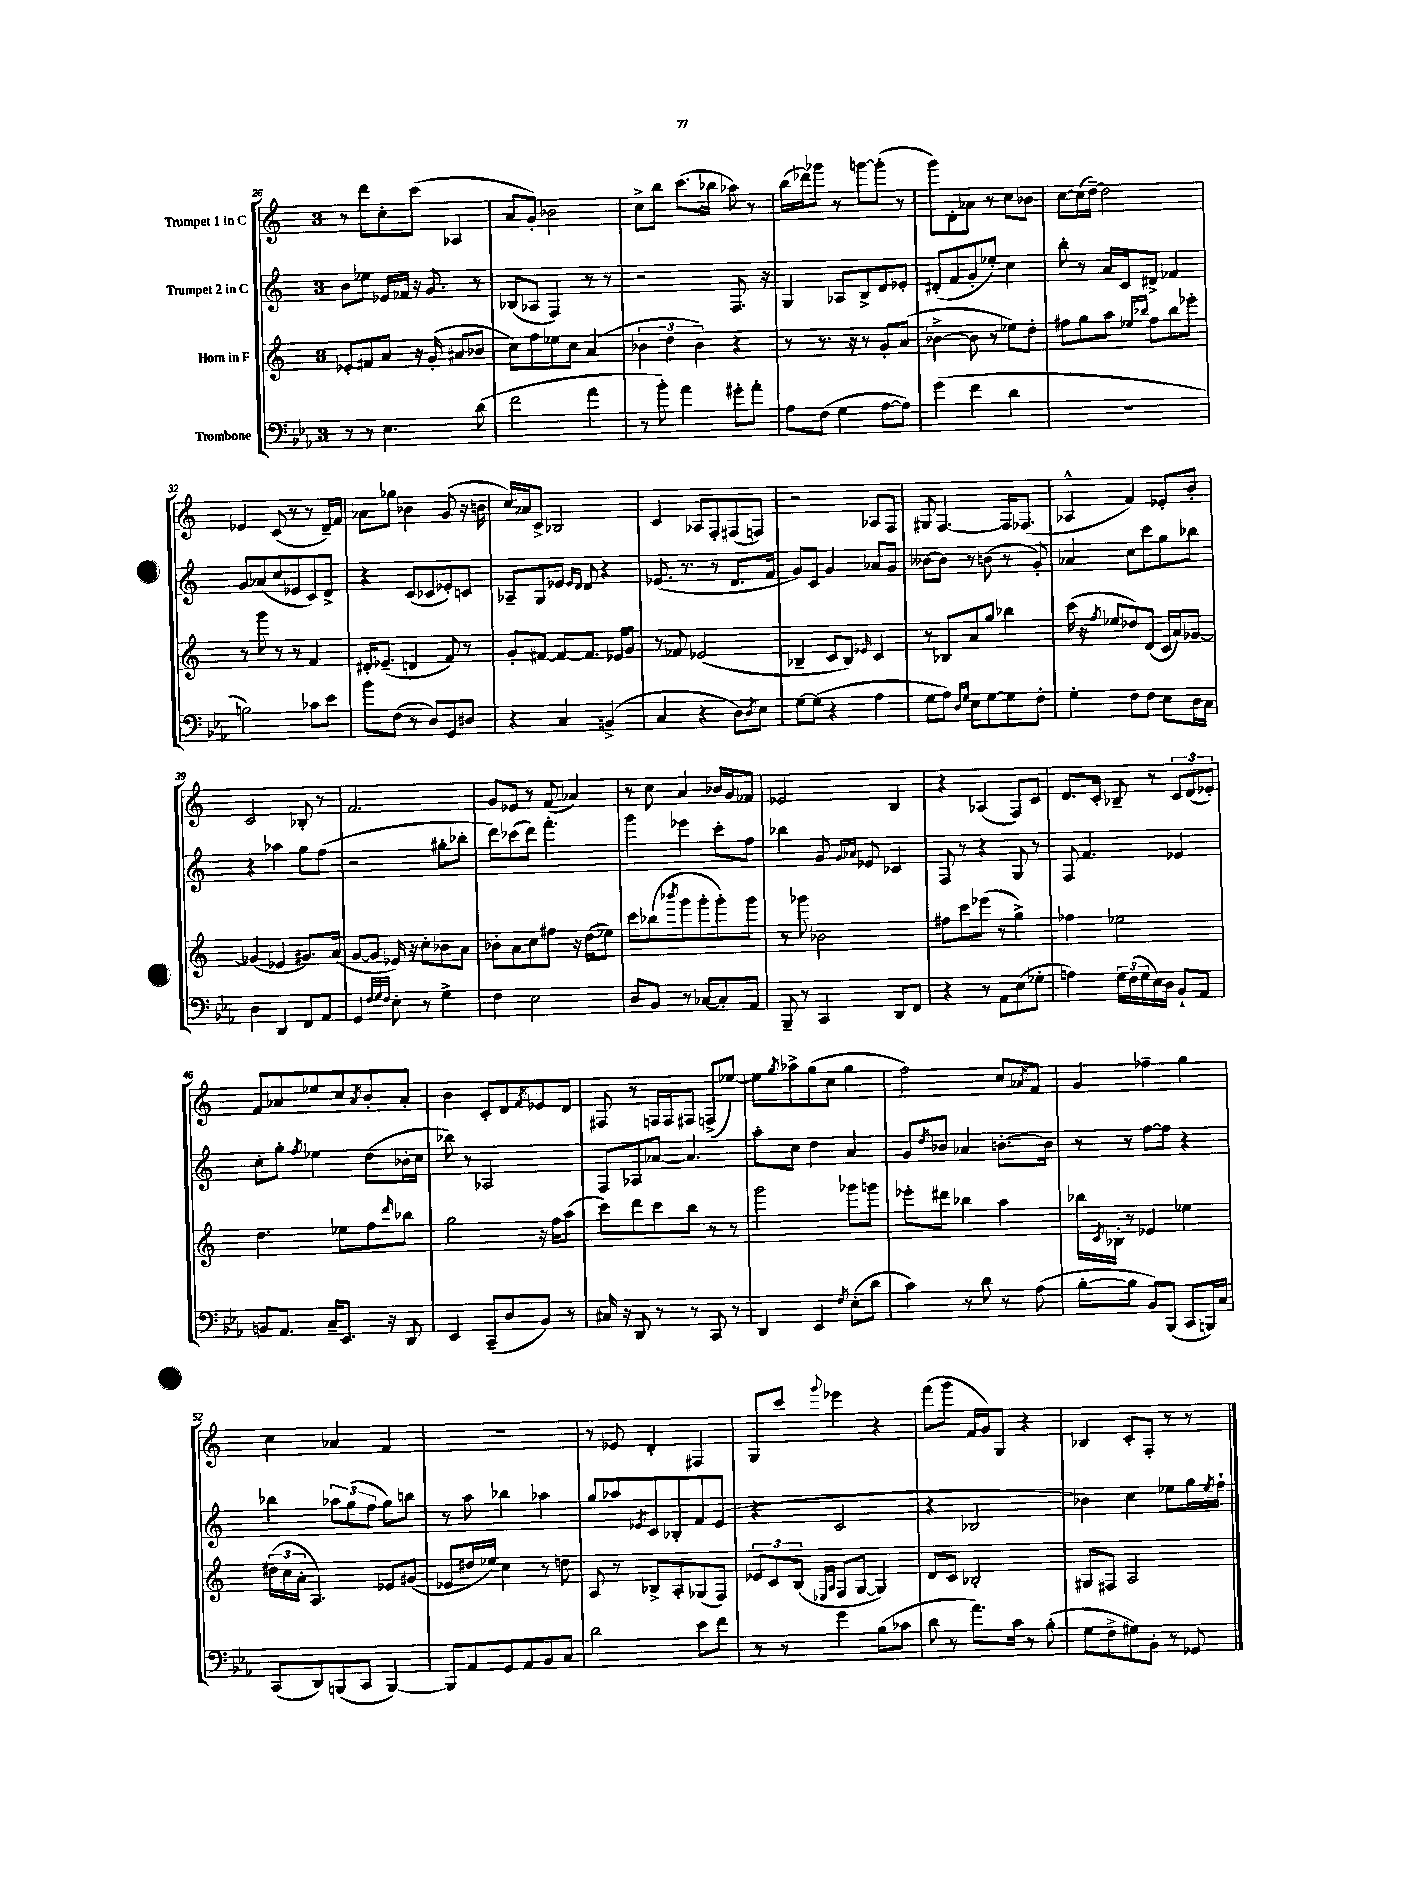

**kern	**kern	**kern	**kern
*part4	*part3	*part2	*part1
*staff4	*staff3	*staff2	*staff1
*I"Trombone	*I"Horn in F	*I"Trumpet 2 in C	*I"Trumpet 1 in C
*clefF4	*clefG2	*clefG2	*clefG2
*k[b-e-a-]	*k[]	*k[]	*k[]
*M3/4	*M3/4	*M3/4	*M3/4
=26	=26	=26	=26
8r	8e-X'/L	8b\L	8r
8r	8f#X/	8ee-X\J	8ddd\L
4.E-\	8a/J	16e-X/LL	8cc'\
.	.	16f-X/JJ	.
.	16r	16r	(8ccc\J
.	(16g'/	8.g/	.
.	8a#X/L	.	4A-X/
(8d\	8b-X/J	8r	.
=27	=27	=27	=27
2f\	8cc\L)	(8B-X/L	8a/L
.	8ff\	8A-X/J	8g'/J)
.	8ee-X\	4F/)	2b-X\
.	8cc\J	.	.
4a-\	(4a/	8r	.
.	.	8r	.
=28	=28	=28	=28
8r	6b-X\	2r	8cc^\L
8b-'\)	.	.	8bb\J
.	6dd\	.	.
4a-\	.	.	(8.ccc\L
.	6b-\)	.	.
.	.	.	16bb-X\Jk
8g#X'\L	4r	8.F/	8aa-X\)
8a-'\J	.	.	8r
.	.	16r	.
=29	=29	=29	=29
8A-\L	8r	4G/	(16bb\LL
.	.	.	16ddd-X\J)
(8F\J	8.r	.	8ggg-X\J
4G\	.	8A-X/L	8r
.	16r	.	.
.	8r	8B^/	[8gggn\L
[8A-\L	8g'/L	8d/	(8ggg'\J]
8A-\J])	(8a/J	8e-X'/J	8r
=30	=30	=30	=30
(4g\	[4b-X^\	(8d#X'/L	8ggg\L)
.	.	8f/	8d'\
4f\	8b-\]	8g'/	8a-X\J
.	8r	8ee-X'/J)	8r
4d\	8ee-X\L)	4cc\	8cc\L
.	8dd'\J	.	8b-X\J
=31	=31	=31	=31
2.r	8ff#X\L	8bb'\	[8cc\L
.	8gg\	8r	(16cc\L]
.	.	.	[16dd~\JJ)
.	8aa\J	16a/LL	2dd\]
.	.	16c/J	.
.	16qqee-X/LL	.	.
.	16qqbb-X/JJ	.	.
.	8ff#\L	8d#X^/J	.
.	8bb-\	4f-X/	.
.	8eee-X'\J	.	.
!!LO:LB:g=z
=32	=32	=32	=32
2Bn\)	8r	8g/L	4e-X/
.	8ggg\	(8a-X/	.
.	8r	8cc/	(8c/
.	8r	8e-X/	8r
8c-X\L	4f/	8c/)	8r
8e-\J	.	8d^/J	16d~/LL)
.	.	.	16f/JJ
=33	=33	=33	=33
8b-\L	16d#X'/KL	4r	8a-X\L
.	(8.e-X~/J	.	.
(8F\J	.	.	8gg-X\J
8r	4dn/	(8c/L	4b-X\
8D/L)	.	8c-X/	.
8GG/	8f/)	8e-X'/)	(8g/
8D#X/J	8r	8cn/J	16r
.	.	.	16bn\
=34	=34	=34	=34
4r	8g'/L	8A-X~/L	16cc/LL)
.	.	.	16a-X/J
.	[8f#X/J	8G/	8c^/J
4C/	8f#/L_	8e-X/J	2B-X/
.	.	16qqe-/LL	.
.	.	16qqd/JJ	.
.	8.f#/J]	8d/	.
(4BBn^/	.	4r	.
.	16e-X/KL	.	.
.	8g/J	.	.
=35	=35	=35	=35
4C/	8r	(8.e-X/	4c/
.	8f-X/	.	.
.	.	8.r	.
4r	(2e-X/	.	8A-X/L
.	.	8r	8F'/
8D\L)	.	8.d/L	(8F#X/
8qD/	.	.	.
8E-\J	.	.	8Fn/J)
.	.	16f/Jk	.
=36	=36	=36	=36
[8G\L	4B-X~/	8g/L)	2r
(8G\J]	.	8c/J	.
4r	8c/L	4g/	.
.	8B-/J)	.	.
.	16qqe-X/	.	.
4A-\	4c/	8a-X/L	8A-X/L
.	.	8g/J	8F/J
=37	=37	=37	=37
8G\L	8r	[8b--X\L	8G#X/
8A-\J)	8B-X/L	8b--\J]	[4.F/
16qqD/LL	.	.	.
16qqG/JJ	.	.	.
8E-\L	8a/	8r	.
[8G\	8gg/J	(8bn\	.
8G\]	4bb-X\	8r	16F/KL]
.	.	.	(8.F-X/J
8F'\J	.	8g'/)	.
=38	=38	=38	=38
4G'\	(16ccc\	4a-X/	4A-X^^/
.	16r	.	.
.	8qff/	.	.
.	8ee-X/L	.	.
8F\L	8dd-X/)	8cc\L	4f/)
8F\J	(8d/J	8ccc\	.
8E-\L	16c/LL	8gg\	8e-X'/L
.	16a/J)	.	.
16D\L	[8g-X/J	8bb-X\J	8b'/J
16C\JJ	.	.	.
!!LO:LB:g=z
=39	=39	=39	=39
4D\	(4g-X/]	4r	2c/
4DD/	4e-X/	4aa-X\	.
8FF/L	8.g#X/L)	8gg\L	8B-X'/
8AA-/J	.	(8ff\J	8r
.	(16a/Jk	.	.
=40	=40	=40	=40
4GG/	[8g/L	2r	2.f/
.	8g/J]	.	.
32qqF/LLL	.	.	.
32qqG/	.	.	.
32qqF/JJJ	.	.	.
8E-'\	16e-X/)	.	.
.	16r	.	.
8r	8cc'\L	.	.
4G^\	8b-X\	8gg#X'\L	.
.	8a\J	8bb-X'\J	.
=41	=41	=41	=41
4F\	8b-X'\L	8ddd\L)	8g/L
.	8a\	(8ccc-X\	8e-X/J
2E-\	8cc\	8ddd\J)	8r
.	8ff#X\J	4.fff'\	(8f/
.	16r	.	4a-X/)
.	(16dd\KL	.	.
.	8ee-X\J)	.	.
=42	=42	=42	=42
8D/L	8ccc\L	4ggg\	8r
8BB-/J	(8bb-X\	.	8cc\
.	8qbbb-X/	.	.
8r	8ggg\	4eee-X\	4a/
[8C-X/L	8ggg'\	.	.
8C-'/]	8ggg'\)	8ccc'\L	16b-X/LL
.	.	.	16g/J
8AA-/J	8ggg\J	8ff\J	8f-X/J
=43	=43	=43	=43
8BBB-~/	8r	4bb-X\	2e-X/
8r	8ggg-X\	.	.
4CC/	2b-X\	8g/	.
.	.	16qqg/LL	.
.	.	16qqa-X/JJ	.
.	.	8e-X/	.
8DD/L	.	4c-X/	4B/
8FF/J	.	.	.
=44	=44	=44	=44
4r	8ff#X\L	8F/	4r
.	8ccc\	8r	.
8r	(8eee-X\J	4r	(4A-X/
8AA-\L	8r	.	.
(8E-\	4gg^\)	8G/	8F/L)
8G-X'\J	.	8r	8c/J
=45	=45	=45	=45
4An\)	4ff-X\	8F/	8.d/L
.	.	4.f/	.
.	.	.	16c'/Jk
24G\LL	2ee-X\	.	8B-X~/
(24F\	.	.	.
24G\	.	.	.
16E-\)	.	.	8r
16D\JJ	.	.	.
8BB-`/L	.	4e-X/	12c/L
.	.	.	(12d/
8AA-/J	.	.	.
.	.	.	12e-X'/J)
!!LO:LB:g=z
=46	=46	=46	=46
8BBn/L	4.dd\	8cc'\L	8f/L
8.AA-/J	.	8gg'\J	8a-X/
.	.	8qff/	.
.	.	4ee-X\	8ee-X/
16C~/KL	.	.	.
8.EE-/J	8ee-X\L	.	8cc/
.	.	.	8qa-/
.	8ff\	(8dd\L	8b'/
16r	.	.	.
.	16qqddd/	.	.
8DD/	8bb-X\J	16b-X'\L	8a-'/J
.	.	16cc\JJ	.
=47	=47	=47	=47
4EE-/	2gg\	8bb-X\)	4b\
.	.	8r	.
(8CC~/L	.	2A-X/	8c'/L
8D/	.	.	8d/
.	.	.	8qf/
8BB-/J)	16r	.	8e-X/
.	16ff\KL	.	.
8r	(8aa\J	.	8d/J
=48	=48	=48	=48
16C#X/	8ccc\L)	8F/L	8F#X/
16r	.	.	.
8DD/	8ddd\	8A-X/	8r
8r	8ccc\	[8a-X/J	16Fn/LL
.	.	.	16F/J
8r	8bb\J	4.a-/]	8F#X/J
8CC/	8r	.	(8Fn^/L
8r	8r	.	[8ee-X/J)
=49	=49	=49	=49
4DD/	2ggg\	8aa'\L	8ee-\L]
.	.	.	8qgg/
.	.	8cc\J	8aa-X^\
4EE-/	.	4dd\	(8gg\
.	.	.	8cc\J
8qF/	.	.	.
(8E-'\L	8ggg-X\L	4a/	4gg\
8d\J	8gggn\J	.	.
=50	=50	=50	=50
4c\)	8eee-X'\L	8g/L	2ff\)
.	.	8qdd/	.
.	8ddd#X\J	8b-X/J	.
8r	4bb-X\	4a-X/	.
8d\	.	.	.
8r	4aa\	[8.bn'\L	8cc/L
.	.	.	8qa-X/
(8A-\	.	.	8f/J
.	.	16b\Jk]	.
=51	=51	=51	=51
[8B-'\L	16bb-X\LL	8r	4g/
.	8qc/	.	.
.	16B-X'\JJ	.	.
8B-\J]	8r	8r	.
8BB-/L)	4e-X/	[8ff\L	4ff-X~\
(8BBB-/J	.	8ff\J]	.
8CC/L	4ee-X\	4r	4gg\
16BBBn/L)	.	.	.
16C/JJ	.	.	.
!!LO:LB:g=z
=52	=52	=52	=52
(8CC/L	(24dd#X\LL	4bb-X\	4cc\
.	24cc\	.	.
.	24a'\JJ	.	.
8DD/)	4.A/)	.	.
(8BBBn/	.	12aa-X\L	4a-X/
.	.	(12gg\	.
8CC/J	.	.	.
.	.	12ff\J	.
[4BBB/)	8e-X/L	8gg\L)	4f/
.	(8g#X/J	8bbn\J	.
=53	=53	=53	=53
8BBB/L]	8e-X/L	8r	2.r
8AA-/	16dd#X/L	8aa\	.
.	16ee-X/JJ)	.	.
8GG/	4cc\	4bb-X\	.
8AA-/	.	.	.
8BB-/	8r	4aa-X\	.
8C/J	8ddn\	.	.
=54	=54	=54	=54
2d\	8A/	8gg/L	8r
.	8r	8aa-X/	8e-X/
.	.	8qe-X/	.
.	8B-X^/L	8c/	4d'/
.	8A'/	8B-X'/	.
8e-\L	(8G-X/	8f/	4F#X/
8f\J	8F/J)	(8e-/J	.
=55	=55	=55	=55
8r	12e-X/L	4r	8G/L
.	12c/	.	.
8r	.	.	8ccc/J
.	(12B/J	.	.
.	16qqE-X/LL	.	.
.	16qqA/JJ	.	8qqggg/
4g\	8F/L	2c/	4eee-X\
.	[8G/J	.	.
(8B-\L	4G/])	.	4r
8c-X\J	.	.	.
=56	=56	=56	=56
8d\	8d/L	4r	(8fff\L
8r	8c/J	.	8ggg\J
8.a-\L)	2B-X'/	2B-X/	16f/LL
.	.	.	16g/J)
.	.	.	8G/J
16c\Jk	.	.	.
8r	.	.	4r
(8B-'\	.	.	.
=57	=57	=57	=57
8G\L	8G#X/L	4b-X\)	4B-X/
8F^\	8F#X/J	.	.
8G#X\)	2A/	4cc\	8c'/L
8BB-'\J	.	.	8F'/J
8r	.	8ee-X\L	8r
8GG-X/	.	16gg\L	8r
.	.	8qee-/	.
.	.	16ff`\JJ	.
==	==	==	==
*-	*-	*-	*-
